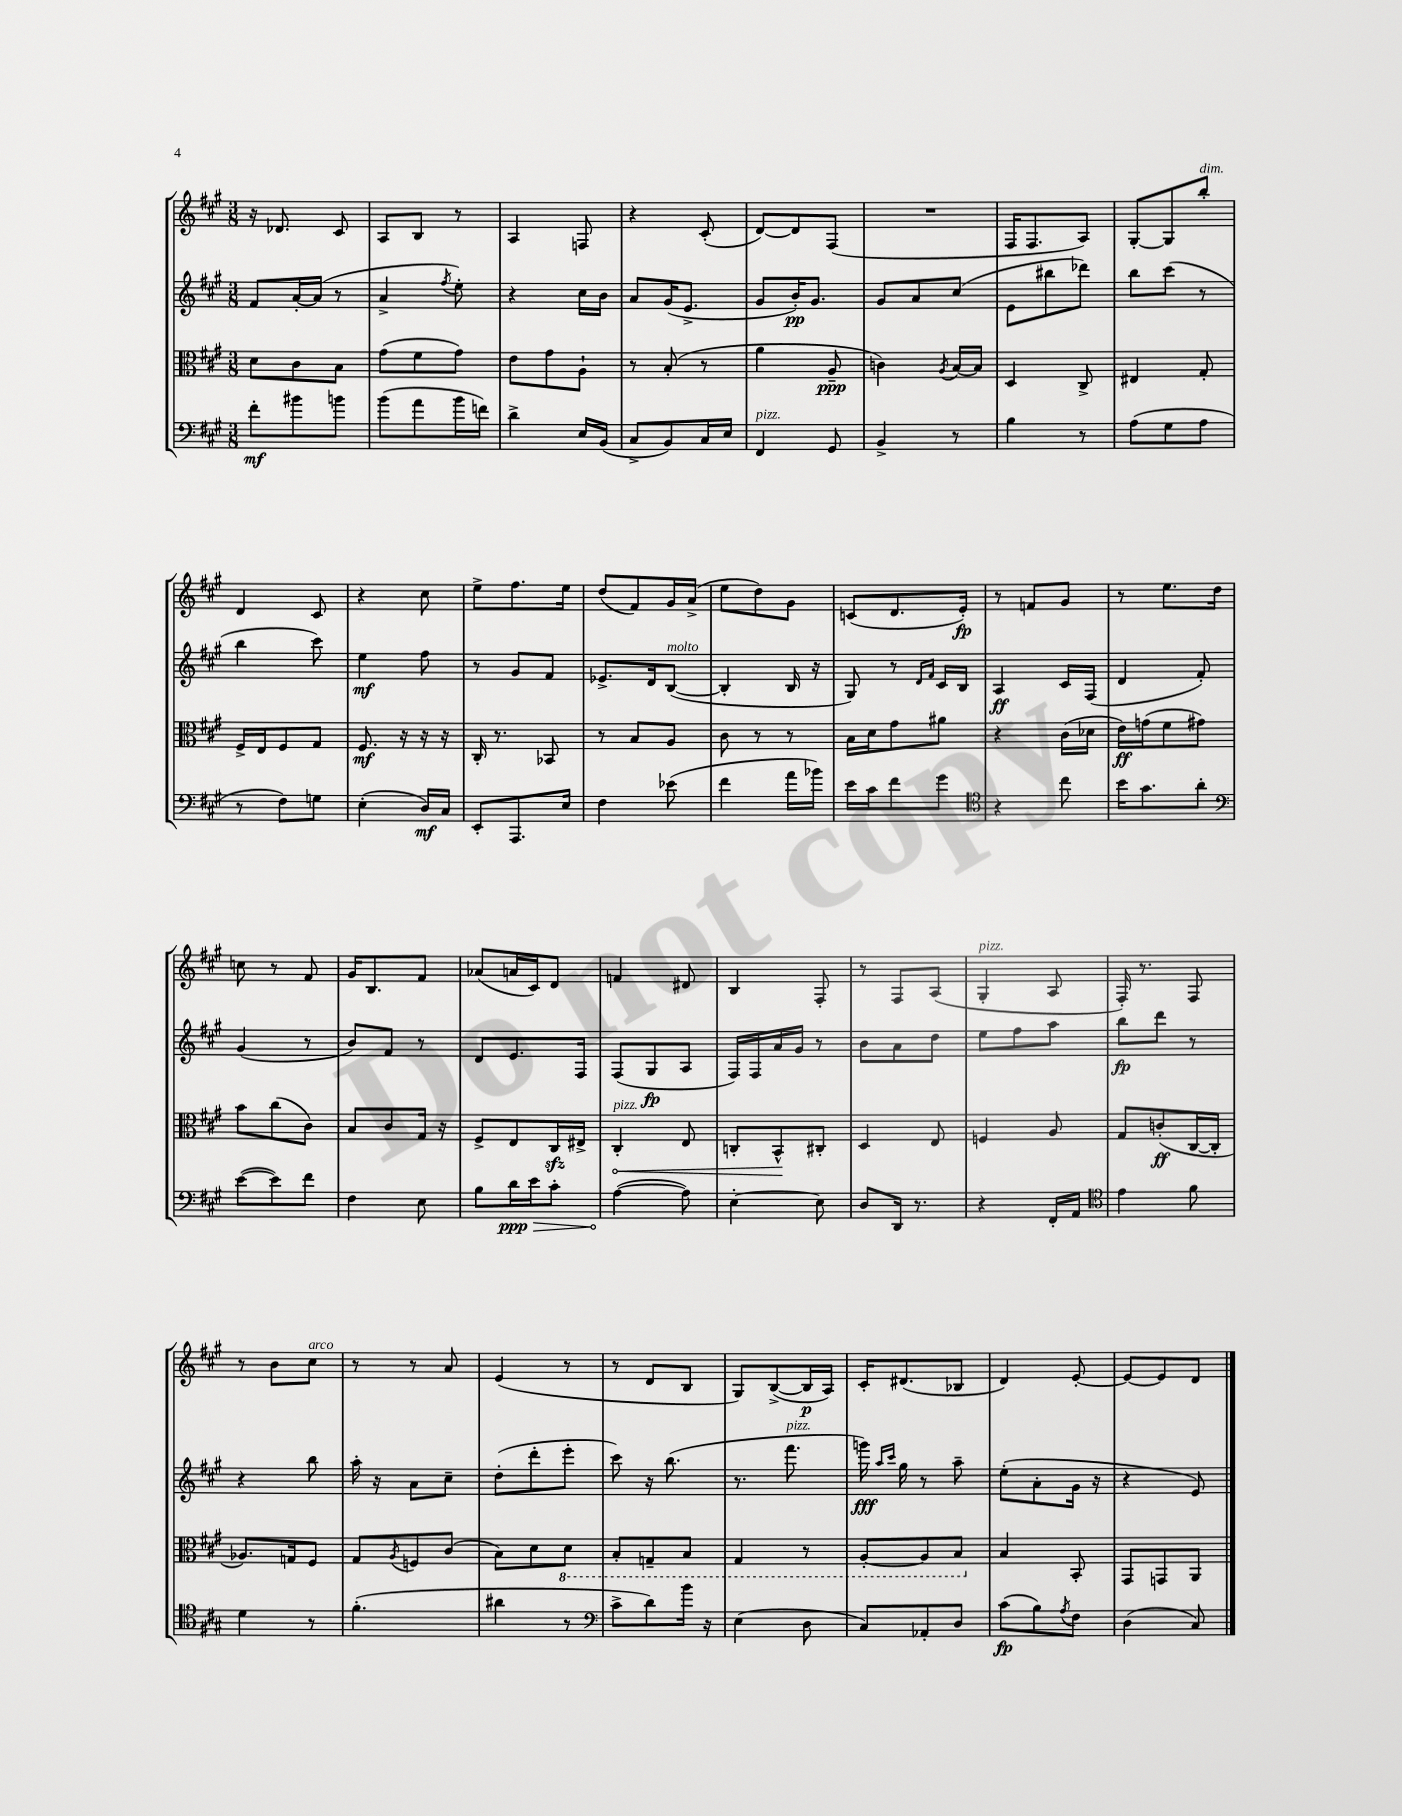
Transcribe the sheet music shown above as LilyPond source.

<<
\new StaffGroup <<
\new Staff = "s0" {
    \clef treble \key a \major \numericTimeSignature \time 3/8
    r16 des'8. cis'8 |
    a8 b8 r8 |
    a4 f8 |
    r4 cis'8-.( |
    d'8~) d'8 fis8( |
    R4. |
    fis16 fis8. a8) |
    gis8~-. gis8 b''8-.^\markup { \italic "dim." } |
    d'4 cis'8 |
    r4 cis''8 |
    e''8-> fis''8. e''16 |
    d''8( fis'8) gis'16 a'16->( |
    e''8 d''8) gis'8 |
    c'8( d'8. e'16-.\fp) |
    r8 f'8 gis'8 |
    r8 e''8. d''16 |
    c''8 r8 fis'8 |
    gis'16 b8. fis'8 |
    aes'8( a'16 cis'16) d'8 |
    f'4 dis'8 |
    b4 fis8-. |
    r8 fis8 a8( |
    gis4-.^\markup { \italic "pizz." } a8 |
    fis16-.) r8. fis8 |
    r8 b'8 cis''8^\markup { \italic "arco" } |
    r8 r8 a'8 |
    e'4( r8 |
    r8 d'8 b8 |
    gis8) b8~->( b16\p a16) |
    cis'16-. dis'8.( bes8 |
    d'4) e'8~-. |
    e'8~ e'8 d'8 \bar "|." |
}
\new Staff = "s1" {
    \clef treble \key a \major \numericTimeSignature \time 3/8
    fis'8 a'16~-. a'16( r8 |
    a'4-> \acciaccatura { fis''8 } e''8-.) |
    r4 cis''16 b'16 |
    a'8 gis'16( e'8.-> |
    gis'8 b'16-.\pp) gis'8. |
    gis'8 a'8 cis''8( |
    e'8 bis''8 des'''8) |
    b''8 cis'''8( r8 |
    b''4 cis'''8) |
    e''4\mf fis''8 |
    r8 gis'8 fis'8 |
    ees'8.-> d'16 b8~^\markup { \italic "molto" }( |
    b4-. b16 r16 |
    gis8) r8 \grace { d'16 fis'16 } cis'16 b16 |
    a4\ff cis'16 fis16( |
    d'4 fis'8-.) |
    gis'4( r8 |
    b'8) fis'8 r8 |
    d'8 e'8. fis16 |
    fis8( gis8\fp a8 |
    fis16) fis16 a'16 gis'16 r8 |
    b'8 a'8 d''8 |
    e''8 fis''8 a''8 |
    b''8\fp d'''8 r8 |
    r4 b''8 |
    a''16-. r16 a'8 cis''8-- |
    d''8-.( d'''8-. e'''8-. |
    cis'''8) r16 b''8.( |
    r8. fis'''8.^\markup { \italic "pizz." } |
    g'''16\fff) \grace { a''16 cis'''16 } gis''16 r8 a''8-- |
    e''8-.( a'8-. gis'16 r16 |
    r4 e'8) \bar "|." |
}
\new Staff = "s2" {
    \clef alto \key a \major \numericTimeSignature \time 3/8
    d'8 cis'8 b8 |
    gis'8( fis'8 gis'8) |
    e'8 gis'8 a8-! |
    r8 b8-.( r8 |
    a'4 a8--\ppp |
    c'4) \acciaccatura { a8 } b16~ b16 |
    d4 cis8-> |
    eis4 gis8-. |
    fis16-> e16 fis8 gis8 |
    fis8.\mf r16 r16 r16 |
    cis16-. r8. bes,8 |
    r8 b8 a8 |
    cis'8 r8 r8 |
    b16 d'16 gis'8 ais'8 |
    r4 cis'16( des'16 |
    e'16\ff) g'16( fis'8 gis'8) |
    b'8 cis''8( cis'8) |
    b8 cis'8 gis16 r16 |
    fis8-> e8 cis16\sfz eis16-> |
    \once \override Hairpin.circled-tip = ##t cis4-.\<^\markup { \italic "pizz." } e8 |
    c8-. b,8-^\! cis8-. |
    d4 e8 |
    f4 a8 |
    gis8 c'8-.\ff( cis16~ cis16-. |
    aes8.) g16 fis8 |
    gis8 \acciaccatura { a8 } f8 cis'8( |
    b8) d'8 \ottava #-1 d8 |
    b,8-. g,8-- b,8 |
    gis,4 r8 |
    a,8~-. a,8 b,8 \ottava #0 |
    b4 b,8-. |
    gis,8 g,8 a,8 \bar "|." |
}
\new Staff = "s3" {
    \clef bass \key a \major \numericTimeSignature \time 3/8
    fis'8-.\mf bis'8 b'8 |
    b'8( a'8 b'16 f'16) |
    d'4-> e16 b,16( |
    cis8-> b,8) cis16 e16 |
    fis,4^\markup { \italic "pizz." } gis,8 |
    b,4-> r8 |
    b4 r8 |
    a8( gis8 a8 |
    r8 fis8) g8 |
    e4-.( d16\mf) cis16 |
    e,8-. a,,8. e16 |
    fis4 ees'8( |
    fis'4 a'16 bes'16) |
    e'16 cis'16 fis'8 gis'8 |
    \clef tenor r4 cis''8 |
    b'16 gis'8. a'8-. |
    \clef bass e'8~( e'8) fis'8 |
    fis4 e8 |
    b8 \once \override Hairpin.circled-tip = ##t d'16\ppp\> e'16 cis'8-. |
    a4~\!( a8) |
    e4~-. e8 |
    d8 d,16 r8. |
    r4 fis,16-. a,16 |
    \clef tenor e'4 fis'8 |
    d'4 r8 |
    fis'4.-.( |
    ais'4 r8 |
    \clef bass cis'8-> d'8) b'16 r16 |
    e4( d8 |
    cis8) aes,8-. d8 |
    cis'8\fp( b8) \acciaccatura { a8 } fis8 |
    d4( cis8) \bar "|." |
}
>>
>>
\layout { \context { \Score \remove "Bar_number_engraver" } }
